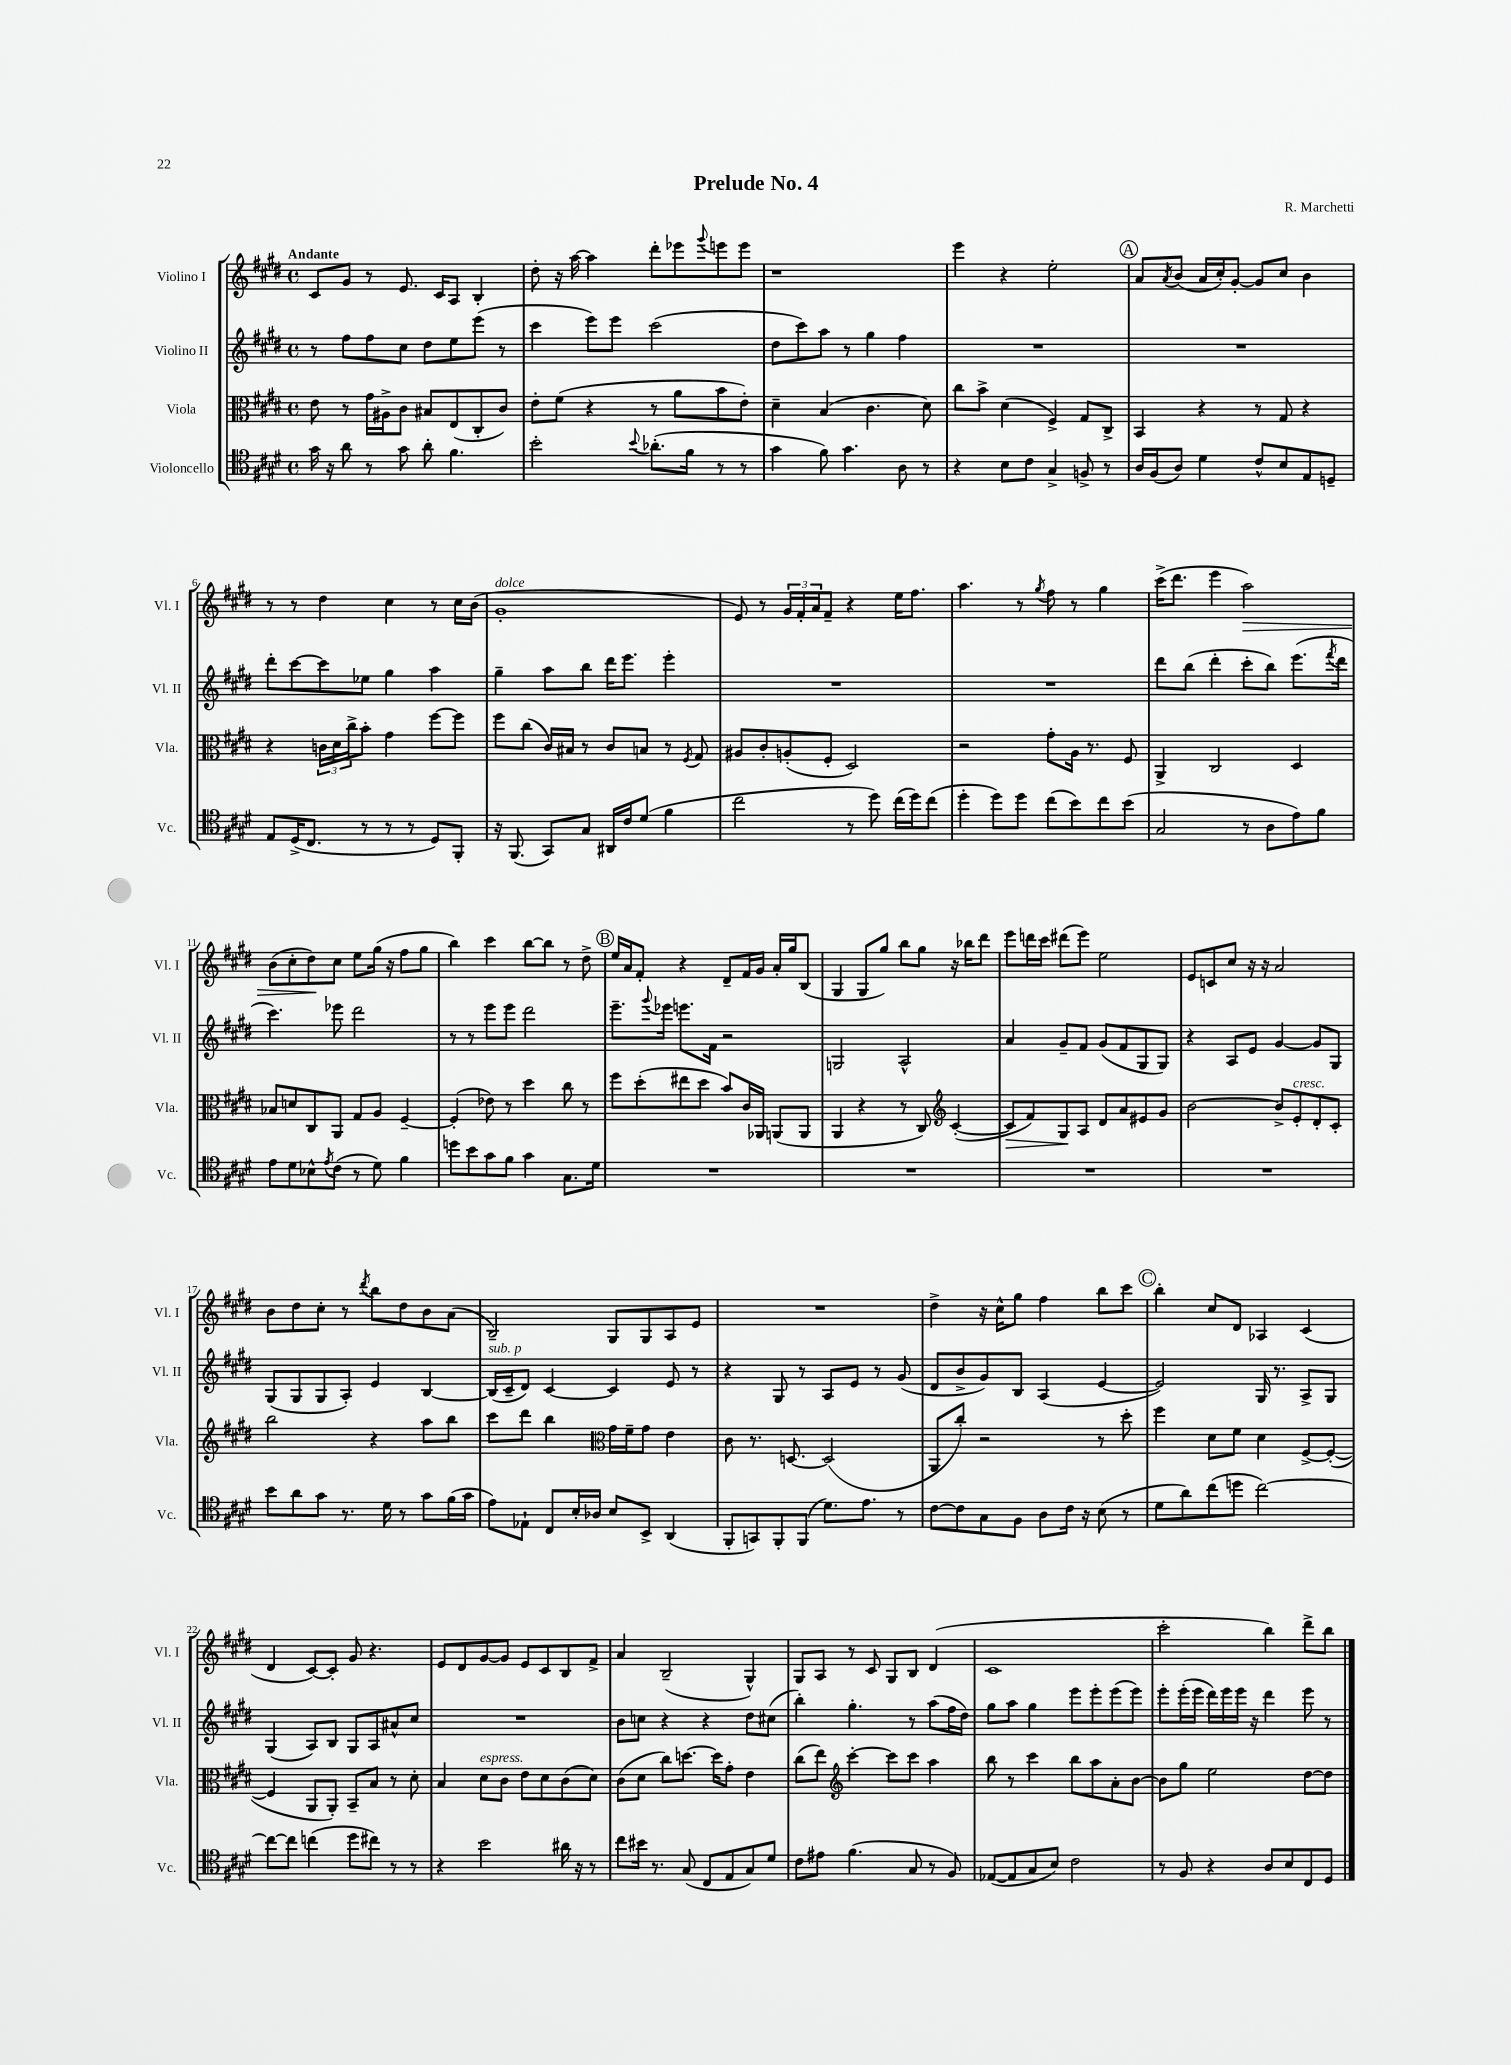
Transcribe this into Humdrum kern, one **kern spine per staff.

**kern	**kern	**kern	**kern
*staff4	*staff3	*staff2	*staff1
*clefC4	*clefC3	*clefG2	*clefG2
*k[f#c#g#d#]	*k[f#c#g#d#]	*k[f#c#g#d#]	*k[f#c#g#d#]
*M4/4	*M4/4	*M4/4	*M4/4
*met(c)	*met(c)	*met(c)	*met(c)
16g#	8e	8r	8c#
16r	.	.	.
8a	8r	8ff#	8g#
8r	16g#	8ff#	8r
.	16A#^	.	.
8g#	8c#	8cc#	8.e
8a'	8B#	8dd#	.
.	.	.	16c#
4.f#	(8E	8ee	8A
.	8C#'	(8eee	4B'
.	8c#)	8r	.
=	=	=	=
2b'	8e'	4ccc#	8dd#'
.	(8f#	.	16r
.	.	.	[16aa
.	4r	8eee)	4aa]
.	.	8eee	.
8qqb	.	.	.
(8.a-'	8r	(2ccc#	8ddd#'
.	8a	.	8eee-
16f#	.	.	.
.	.	.	8qqggg#
8r	8b	.	8eee
8r	8e')	.	8eee
=	=	=	=
4g#	4d#~	8dd#	1r
.	.	8ccc#)	.
8f#)	(4B	8aa	.
4.g#	.	8r	.
.	4.c#	4gg#	.
8A	.	4ff#	.
8r	8d#)	.	.
=	=	=	=
4r	8cc#	1r	4eee
.	8b^	.	.
8B	(4d#	.	4r
8c#	.	.	.
4G#^	4F#^)	.	2ee'
8F^	8G#	.	.
8r	8C#^	.	.
=	=	=	=
16A	4BB	1r	8a
(16F#	.	.	.
.	.	.	8qa
8A)	.	.	(8b
4d#	4r	.	16a
.	.	.	16cc#')
.	.	.	[8g#'
8c#^^	8r	.	8g#]
8B	8G#	.	8cc#
8E	4r	.	4b
8D~	.	.	.
=	=	=	=
8E	4r	8ddd#'	8r
(16D#^	.	[8ccc#	8r
8.C#	.	.	.
.	24c	8ccc#]	4dd#
.	24d#	.	.
.	24cc#^	.	.
8r	8b'	8ee-	.
8r	4g#	4gg#	4cc#
8r	.	.	.
8D#)	[8ff#	4aa	8r
8FF#'	8ff#]	.	16cc#
.	.	.	(16b
=	=	=	=
16r	8ff#	4gg#~	1g#'
(8.FF#	.	.	.
.	(8cc#	.	.
8GG#)	16c#)	8aa	.
.	16B#	.	.
8G#	8r	8bb	.
16AA#	8c#	16ddd#	.
16c#	.	8.eee	.
(8d#	8B	.	.
4f#	8r	4eee'	.
.	8qF#	.	.
.	8G#	.	.
=	=	=	=
2cc#	8A#	1r	8e)
.	8c#'	.	8r
.	(8A'	.	24g#
.	.	.	24f#'
.	.	.	24a
.	8F#'	.	8f#~
8r	2D#)	.	4r
8dd#)	.	.	.
(16cc#	.	.	16ee
16dd#)	.	.	8.ff#
(8cc#	.	.	.
=	=	=	=
4dd#'	2r	1r	4.aa
8dd#)	.	.	.
8dd#	.	.	8r
.	.	.	8qgg#
(8cc#	8g#'	.	8ff#
8b)	16A	.	8r
.	8.r	.	.
8cc#	.	.	4gg#
(8b	8F#	.	.
=	=	=	=
2G#	4AA^	8ddd#	(16ccc#^
.	.	.	8.ddd#
.	.	(8bb	.
.	2C#	4ddd#'	4eee
8r	.	8ccc#'	2aa)
8A	.	8bb)	.
8e)	4D#	(8.eee	.
8f#	.	.	.
.	.	8qfff#	.
.	.	16ddd#	.
=	=	=	=
8e	8B-	4.ccc#)	(8b
8d#	8d	.	8cc#'
8B-^^	8C#	.	8dd#)
8qe	.	.	.
(8c#	8AA	8eee-	8cc#
8r	8G#	2ddd#	8ee
8d#)	8A	.	(16gg#
.	.	.	16r
4f#	[4F#~	.	8ff#
.	.	.	8gg#
=	=	=	=
8dd	(4F#']	8r	4bb)
8b	.	8r	.
8g#	8e-)	8eee	4ccc#
8f#	8r	8eee	.
4g#	4dd#	2ddd#	[8bb
.	.	.	8bb]
8.G#	8cc#	.	8r
.	8r	.	8dd#^
16d#	.	.	.
=	=	=	=
1r	8ff#	8.eee~	16ee
.	.	.	16a
.	(8dd#'	.	8f#'
.	.	8qqggg#	.
.	.	16eee-	.
.	8ee#	8.eee	4r
.	8dd#	.	.
.	.	16f#	.
.	8b)	2r	8d#~
.	16c#	.	16f#
.	16AA-	.	16g#
.	(8AA	.	16a'
.	.	.	16gg#
.	8AA	.	(8B
=	=	=	=
1r	4AA	2G	4G#
.	4r	.	8G#
.	.	.	8gg#)
.	8r	2A^^	8bb
.	8C#)	.	8gg#
*	*clefG2	*	*
.	([4c#'	.	16r
.	.	.	16bb-
.	.	.	8ddd#
=	=	=	=
1r	8c#]	4a	8eee
.	8f#)	.	16ddd
.	.	.	16ccc#
.	8G#	8g#~	(8ddd#
.	8A	8f#	8eee)
.	8d#	(8g#	2ee
.	8a	8f#	.
.	8e#	8G#	.
.	8g#	8G#)	.
=	=	=	=
1r	[2b	4r	8e
.	.	.	8c
.	.	8A	8cc#
.	.	8e	16r
.	.	.	16r
.	8b^]	[4g#	2a
.	8e'	.	.
.	8d#'	8g#]	.
.	8c#'	8G#	.
=	=	=	=
8b	2bb	(8G#	8b
8a	.	8G#	8dd#
8g#	.	8G#	8cc#'
8.r	.	8A')	8r
.	.	.	8qddd#
.	4r	4e	8bb
16d#	.	.	.
8r	.	.	8dd#
8g#	8aa	[4B	8b
(16f#	8bb	.	(8a
16g#	.	.	.
=	=	=	=
8e)	8ccc#	(16B]	2B~)
.	.	16c#~	.
8E-`	8ddd#	8d#)	.
8C#	4bb	[4c#	.
16B'	.	.	.
16A-	.	.	.
*	*clefC3	*	*
8B	16g#	4c#]	8G#
.	16f#~	.	.
8BB^	8g#	.	8G#
(4AA	4e	8e	8A
.	.	8r	8e
=	=	=	=
8FF#'	8c#	4r	1r
8GG)	8.r	.	.
8FF#'	.	8G#	.
.	[8.D	.	.
(8FF#	.	8r	.
8.d#)	(2D]	8A	.
.	.	8e	.
8.e	.	.	.
.	.	8r	.
8r	.	(8g#	.
=	=	=	=
[8c#	8AA	8d#	4dd#^
8c#]	8cc#')	8b^	.
8G#	2r	8g#)	16r
.	.	.	16cc#^^
8F#	.	8B	8gg#
8A	.	(4A	4ff#
16c#	.	.	.
16r	.	.	.
(8B	8r	[4e	8bb
8r	8dd#'	.	8ccc#
=	=	=	=
8d#	4ff#	2e])	4bb'
8a)	.	.	.
(8cc#	8d#	.	8cc#
8dd	8f#	.	8d#
[2cc#)	4d#	16G#	4A-
.	.	8.r	.
.	[8F#^	8A^	(4c#
.	(8F#'_	8G#	.
=	=	=	=
8cc#_	4F#]	(4G#	4d#
8cc#]	.	.	.
(4cc	8AA	8A)	[8c#)
.	8AA')	8B	8c#']
8dd#	8BB~	8G#	8g#
8cc#)	8B	8A	4.r
8r	8r	8a#^^	.
8r	8d#'	8cc#	.
=	=	=	=
4r	4B	1r	8e
.	.	.	8d#
2b	8d#	.	[8g#
.	8c#	.	8g#]
.	8e	.	8e
.	8d#	.	8c#
16a#	(8c#	.	8B
16r	.	.	.
8r	8d#)	.	8f#^
=	=	=	=
8cc#	(8c#	8b	4a
16b#	8d#	8cc	.
8.r	.	.	.
.	8cc#)	4r	(2B~
(8G#	[8.dd	.	.
8C#	.	4r	.
.	16dd]	.	.
8E	8g#'	.	.
8G#)	4e	8dd#	4G#^^)
8d#	.	(8cc#	.
=	=	=	=
8c#	(8cc#	4bb')	8G#
8e#	8ee)	.	8A
*	*clefG2	*	*
(4.f#	[4ccc#'	4.gg#'	8r
.	.	.	8c#
.	8ccc#]	.	8G#
8G#	8ccc#	8r	8B
8r	4aa	(8aa	(4d#
8F#)	.	16ff#	.
.	.	16dd#)	.
=	=	=	=
([8E-	8bb	8gg#	1c#
8E-]	8r	8aa	.
8G#	4ccc#	4gg#	.
8B)	.	.	.
2c#	8bb	8eee	.
.	8aa	8eee'	.
.	8a'	(8eee	.
.	[8b	8eee)	.
=	=	=	=
8r	8b]	8eee'	2ccc#'
8F#	8gg#	(16eee'	.
.	.	16eee	.
4r	2ee	16ddd#)	.
.	.	16eee	.
.	.	16eee	.
.	.	16r	.
8A	.	4ddd#	4bb)
8B	.	.	.
8C#	[8dd#	8eee	8ddd#^
8D#	8dd#]	8r	8bb
==	==	==	==
*-	*-	*-	*-
